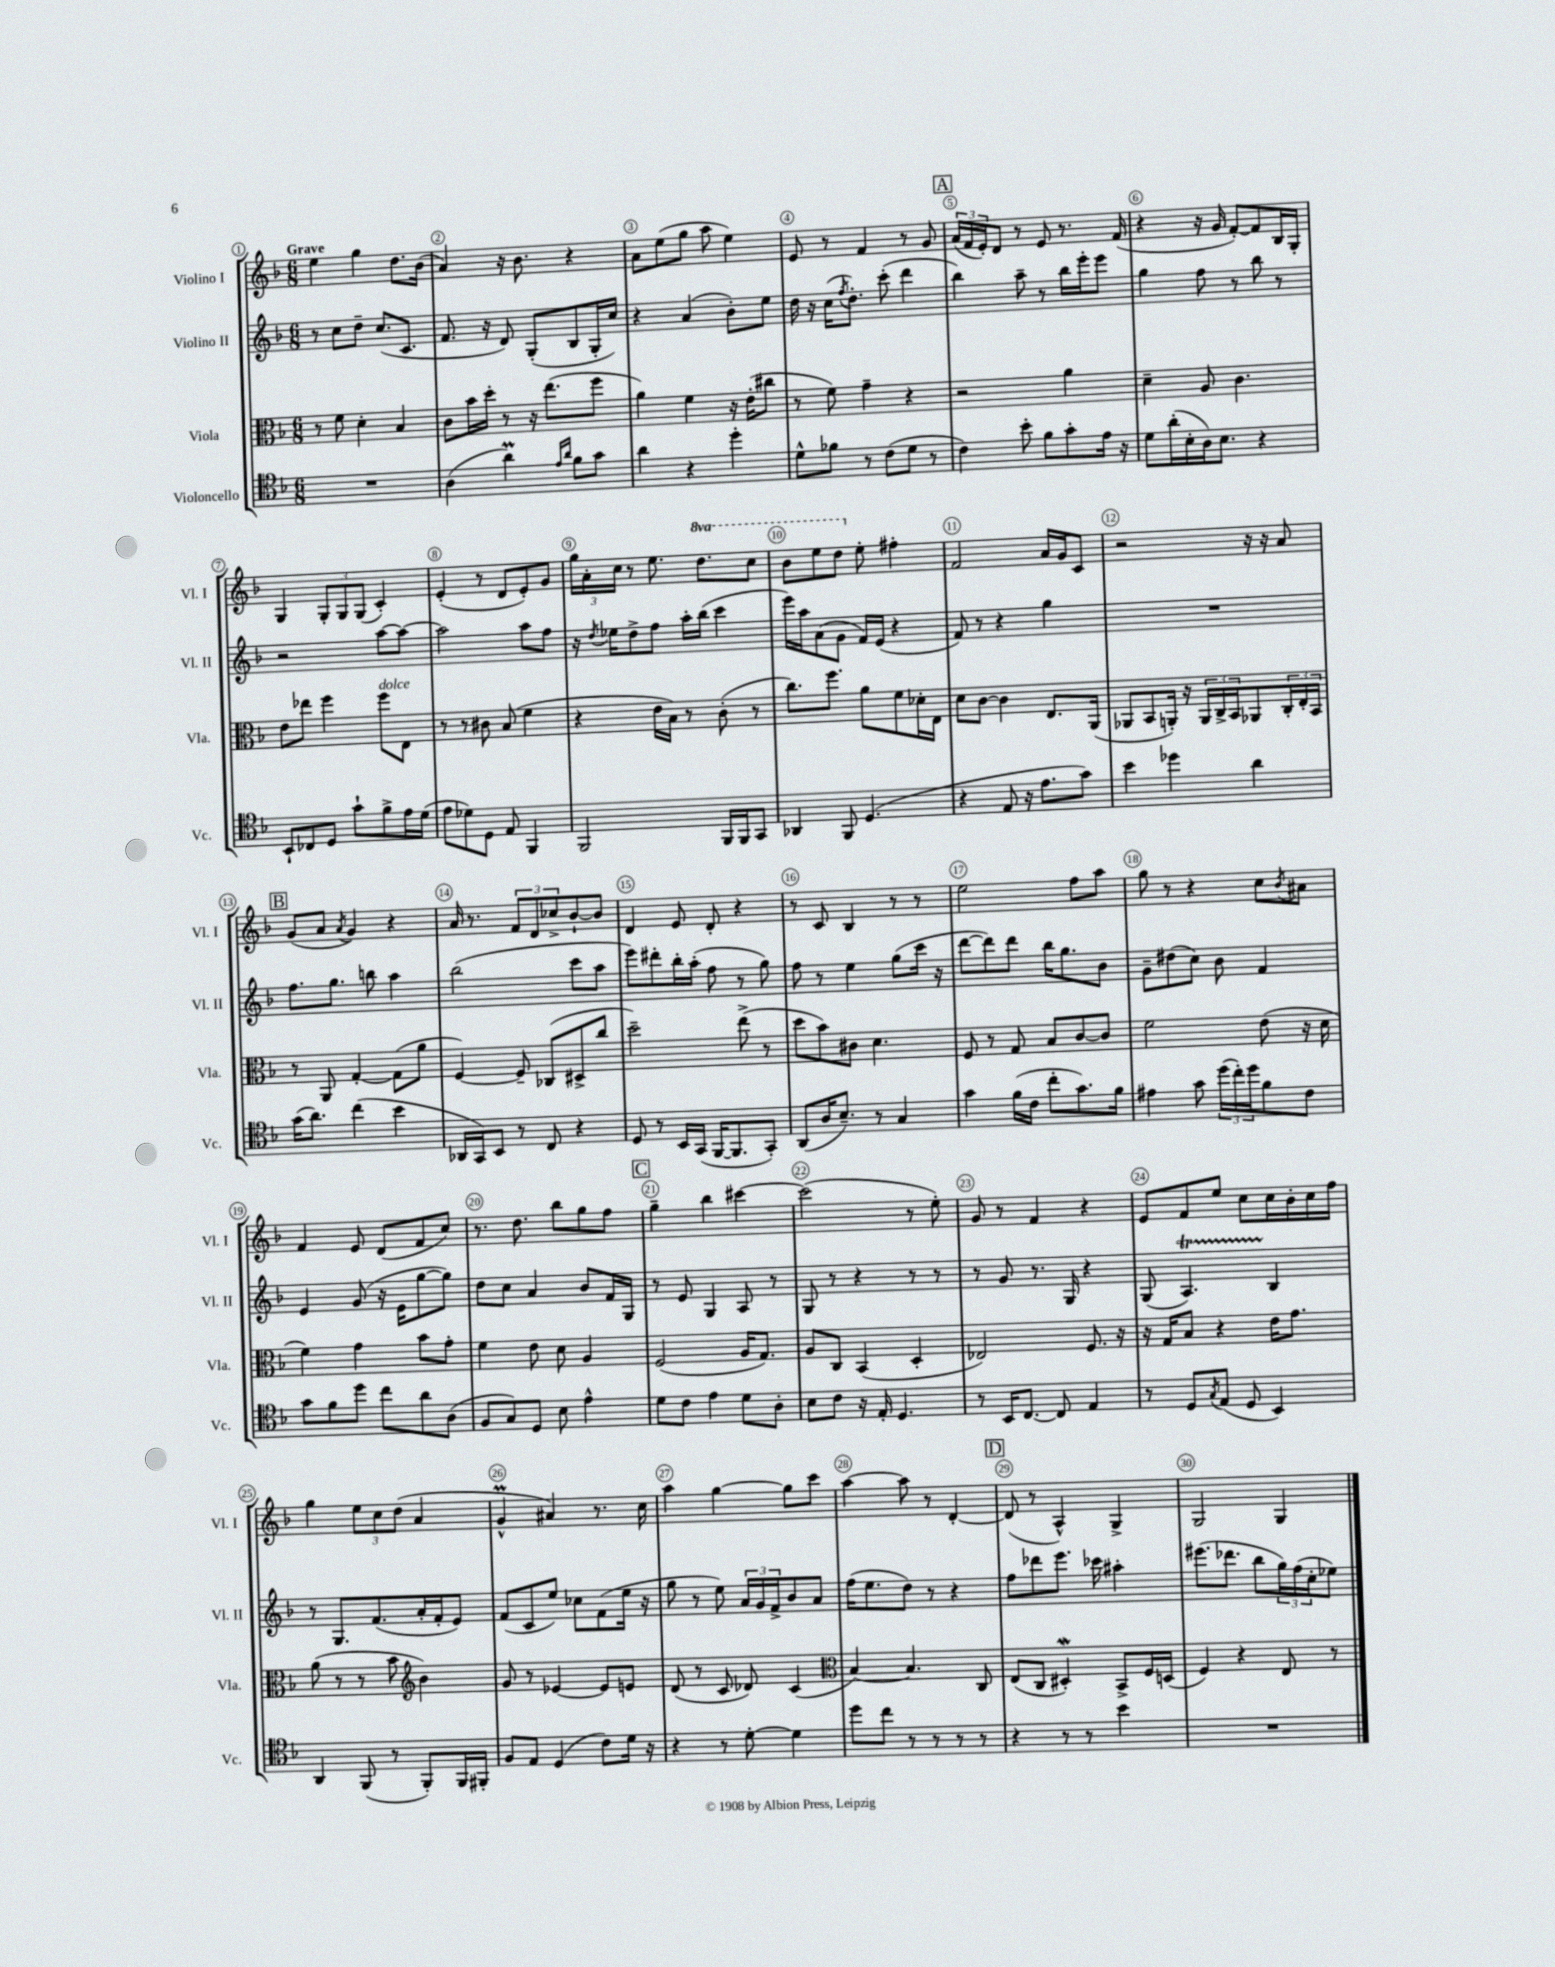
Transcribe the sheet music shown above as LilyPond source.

<<
\new StaffGroup <<
\new Staff = "s0" \with { instrumentName = "Violino I" shortInstrumentName = "Vl. I" } {
    \clef treble \key f \major \numericTimeSignature \time 6/8 \set Staff.ottavationMarkups = #ottavation-simple-ordinals \tempo "Grave"
    e''4 g''4 d''8. bes'16( |
    a'4) r16 bes'8. r4 |
    a'8 e''8( g''8 a''8 e''4) |
    e'8 r8 f'4 r8 g'8 |
    \mark \markup { \box "A" } \tuplet 3/2 { a'16( f'16 e'16-.) } d'8 r8 e'8 r8. f'16( |
    r4 r16 g'16 f'8~-.) f'8 bes16 g16-. |
    g4 \tuplet 3/2 { g8-. g8 g8( } c'4-.) |
    e'4-.( r8 d'8 e'8-.) g'8 |
    \tuplet 3/2 { g''16 a'16-. c''16 } r8 e''8. \ottava #1 d'''8. c'''8 |
    bes''8 e'''8 d'''8 \ottava #0 e''8-. fis''4-. |
    f'2 a'16 g'16 c'8 |
    r2 r16 r16 a'8 |
    \mark \markup { \box "B" } g'8( a'8 \acciaccatura { a'8 } g'4) r4 |
    a'16 r8. \tuplet 3/2 { f'8 d'8 ces''8-> } bes'8~-! bes'8 |
    d'4 e'8 d'8-. r4 |
    r8 c'8 bes4 r8 r8 |
    e''2 f''8 a''8 |
    g''8 r8 r4 c''8 \acciaccatura { bes'8 } ais'8 |
    f'4 e'8 d'8( f'8 c''8) |
    r8. d''8. bes''8 g''8 f''8 |
    \mark \markup { \box "C" } g''4-- bes''4 cis'''4~ |
    cis'''2( r8 e''8-.) |
    g'8 r8 f'4 r4 |
    e'8 f'8 e''8 c''8 c''16 bes'16-. c''16 f''16 |
    g''4 \tuplet 3/2 { e''8 c''8 d''8( } a'4 |
    g'4-^\prall ais'4) r8. c''16 |
    a''4 g''4~ g''8 c'''8 |
    a''4~ a''8 r8 d'4~-. |
    \mark \markup { \box "D" } d'8( r8 a4-^) g4-> |
    g2 g4 \bar "|." |
}
\new Staff = "s1" \with { instrumentName = "Violino II" shortInstrumentName = "Vl. II" } {
    \clef treble \key f \major \numericTimeSignature \time 6/8
    r8 c''8 d''8-- c''8.( c'8. |
    f'8. r16 d'8) g8-.( bes8 g16-. c''16) |
    r4 a'4( bes'8-.) e''8 |
    d''16 r16 c''16( \acciaccatura { f''8 } d''8.-.) c'''8-.( d'''4 |
    \mark \markup { \box "A" } bes''4) a''8-- r8 bes''16 e'''16-. e'''8 |
    g''4 f''8 r8 bes''8 r8 |
    r2 a''8~ a''8~ |
    a''2 a''8 f''8 |
    r16 \acciaccatura { d''8 } ees''16 d''8-> f''8 a''16-. bes''16( c'''4 |
    e'''16) a''16 a'8( g'8 f'16) e'16( r4 |
    f'8) r8 r4 g''4 |
    R2. |
    \mark \markup { \box "B" } f''8. g''8. b''8 a''4 |
    bes''2( c'''8 a''8 |
    e'''8) dis'''8-. bes''16-. a''16-.( f''8 r8 g''8) |
    f''8 r8 e''4 g''8( c'''16 r16 |
    d'''8~ d'''8) d'''8 bes''16 g''8. bes'8 |
    g'8-- dis''8( c''8) bes'8 f'4 |
    e'4 g'8( r16 e'16 g''8~ g''8) |
    d''8 c''8 a'4 bes'8 f'16 g16 |
    \mark \markup { \box "C" } r8 e'8 g4 a8 r8 |
    g8 r8 r4 r8 r8 |
    r8 g'8 r8. g16 r4 |
    g8( a4.\startTrillSpan) bes4\stopTrillSpan |
    r8 g8. f'8.( a'16-. f'16-. e'8) |
    f'8( c'8 e''8) ces''8 f'8( e''16 r16 |
    g''8 r8 e''8) \tuplet 3/2 { a'16 g'16 f'16-> } bes'8 a'8 |
    f''16( e''8. d''8) r8 r4 |
    \mark \markup { \box "D" } f''8 des'''8 e'''8. ces'''16 ais''4-. |
    eis'''8.( des'''8. bes''8 \tuplet 3/2 { g''16) f''16( c''16-. } ees''8) \bar "|." |
}
\new Staff = "s2" \with { instrumentName = "Viola" shortInstrumentName = "Vla." } {
    \clef alto \key f \major \numericTimeSignature \time 6/8
    r8 f'8 d'4-. bes4 |
    c'8 bes'16 d''16-. r8 r16 e''8.( f''8 |
    a'4) f'4 r16 e'16-.( cis''8 |
    r8 f'8) g'4-- r4 |
    \mark \markup { \box "A" } r2 a'4 |
    d'4-- a8 c'4. |
    e'8 ees''8 f''4 f''8^\markup { \italic "dolce" } e8 |
    r8 r8 cis'8 bes8( f'4 |
    r4 e'16 bes16) r8 c'8-.( r8 |
    c''8.) f''8. a'8 f'8 des'16-. e16 |
    d'8 c'8~ c'4 e8. a,16( |
    aes,8 bes,8 a,16-.) r16 \tuplet 3/2 { a,16 c16-> bes,16 } aes,8 \tuplet 3/2 { c16-. e16-. bes,16 } |
    \mark \markup { \box "B" } r8 a,8 g4~-. g8( a'8 |
    f4~) f8-- ces8( dis8-> c''8 |
    d''2--) e''8->( r8 |
    d''8 bes'8) cis'8 d'4. |
    f8 r8 g8 bes8 c'8~ c'8 |
    f'2 e'8( r16 d'16 |
    f'4) g'4 bes'8 g'8-. |
    f'4 e'8 d'8 a4 |
    \mark \markup { \box "C" } f2( a16 g8.) |
    a8 c8 bes,4( d4-. |
    ees2) f8. r16 |
    r16 g16 bes8 r4 e'16 g'8. |
    a'8( r8 r8 bes'8 \clef treble bes'4) |
    g'8 r8 ees'4~ ees'8 e'8 |
    d'8( r8 c'8 des'8) c'4( |
    \clef alto bes4~) bes4. c8 |
    \mark \markup { \box "D" } e8( c8 dis4-.\mordent) bes,8-> f16 d16( |
    f4) r4 e8 r8 \bar "|." |
}
\new Staff = "s3" \with { instrumentName = "Violoncello" shortInstrumentName = "Vc." } {
    \clef tenor \key f \major \numericTimeSignature \time 6/8
    R2. |
    a4( a'4\prall) \grace { e'16 a'16 } f'8 g'8 |
    a'4 r4 d''4-. |
    d'8-^ fes'8 r8 c'8( d'8 r8 |
    \mark \markup { \box "A" } c'4) bes'8-. f'8 g'8-. e'16 r16 |
    d'8 a'16-.( bes16-. a16) bes8. r4 |
    bes,8-! ces8 d8 g'8-! f'8-> e'16 d'16( |
    e'8 des'8) d8 e8 f,4 |
    f,2 f,16 f,16 g,8 |
    aes,4 f,8 d4.( |
    r4 e8 r16 e'8. g'8) |
    bes'4 des''4 a'4 |
    \mark \markup { \box "B" } g'16( a'8.) c''4( bes'4 |
    aes,16 g,16) bes,8 r8 c8 r4 |
    d8 r8 bes,16 g,16( f,16~ f,8. g,8-.) |
    a,8( a16 bes8.--) r8 g4 |
    g'4 f'16( c'16 c''8-. g'8.) f'16 |
    eis'4 g'8 \tuplet 3/2 { d''16( c''16-.) d''16 } f'8 c'8 |
    g'8 f'8 d''8 c''8 a'8 a8( |
    f8 g8) d8 bes8 e'4-^ |
    \mark \markup { \box "C" } d'8 c'8 e'4 d'8 a8-. |
    bes8 c'8 r16 e16-. d4. |
    r8 bes,16 c8.~ c8 e4 |
    r8 d8 \acciaccatura { g8 } e8( d8 bes,4) |
    a,4 f,8( r8 f,8-.) f,16 fis,16-. |
    f8 e8 d4( c'8) d'16 r16 |
    r4 r8 d'8~-. d'4 |
    d''8 c''8 r8 r8 r8 r8 |
    \mark \markup { \box "D" } r4 r8 r8 bes'4 |
    R2. \bar "|." |
}
>>
>>
\layout { \context { \Score \override BarNumber.break-visibility = ##(#f #t #t) barNumberVisibility = #all-bar-numbers-visible \override BarNumber.stencil = #(make-stencil-circler 0.1 0.3 ly:text-interface::print) } }
